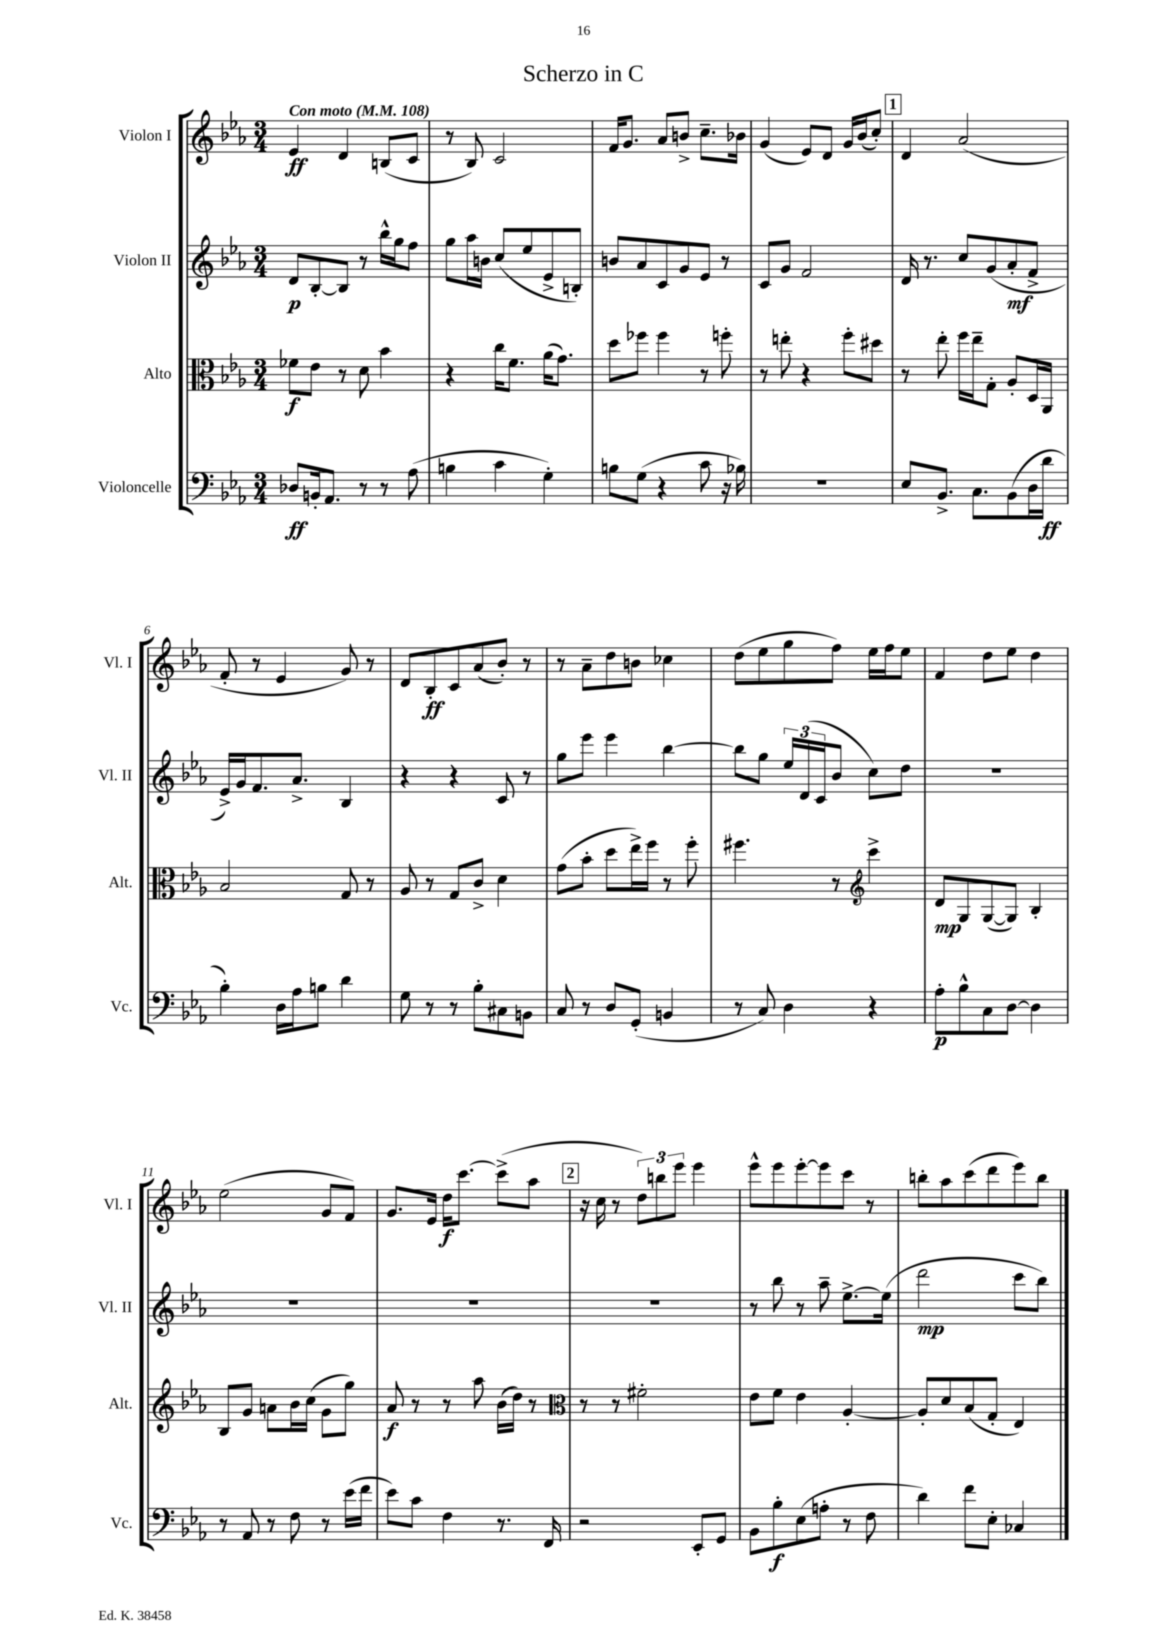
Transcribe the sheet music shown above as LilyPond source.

\header { title = "Scherzo in C" }
<<
\new StaffGroup <<
\new Staff = "s0" \with { instrumentName = "Violon I" shortInstrumentName = "Vl. I" } {
    \clef treble \key ees \major \numericTimeSignature \time 3/4 \tempo "Con moto" 4 = 108
    ees'4\ff d'4 b8( c'8 |
    r8 bes8) c'2 |
    f'16 g'8. aes'8 b'8-> c''8.-- bes'16 |
    g'4( ees'8) d'8 g'16 bes'16( c''8-.) |
    \mark \markup { \box "1" } d'4 aes'2( |
    f'8-. r8 ees'4 g'8) r8 |
    d'8 bes8-.\ff c'8 aes'8( bes'8-.) r8 |
    r8 aes'8-- d''8 b'8 ces''4 |
    d''8( ees''8 g''8 f''8) ees''16 f''16 ees''8 |
    f'4 d''8 ees''8 d''4 |
    ees''2( g'8 f'8) |
    g'8. ees'16 d''16\f c'''8.~ c'''8->( aes''8 |
    \mark \markup { \box "2" } r16 c''16 r8 \tuplet 3/2 { d''8) b''8 ees'''8 } ees'''4 |
    ees'''8-^ ees'''8 ees'''8~-. ees'''8 c'''8 r8 |
    b''8-. aes''8 c'''8( d'''8 ees'''8) b''8 \bar "|." |
}
\new Staff = "s1" \with { instrumentName = "Violon II" shortInstrumentName = "Vl. II" } {
    \clef treble \key ees \major \numericTimeSignature \time 3/4
    d'8\p bes8~-. bes8 r8 bes''16-^ g''16 f''8 |
    g''8 aes''16 b'16 c''8( ees''8 ees'8-> b8-.) |
    b'8 aes'8 c'8 g'8 ees'8 r8 |
    c'8 g'8 f'2 |
    \mark \markup { \box "1" } d'16 r8. c''8 g'8( aes'8-.\mf f'8-> |
    ees'16->) g'16 f'8. aes'8.-> bes4 |
    r4 r4 c'8 r8 |
    g''8 ees'''8 ees'''4 bes''4~ |
    bes''8 g''8 \tuplet 3/2 { ees''16 d'16( c'16 } bes'8 c''8) d''8 |
    R2. |
    R2. |
    R2. |
    \mark \markup { \box "2" } R2. |
    r8 bes''8 r8 aes''8-- ees''8.~-> ees''16( |
    d'''2\mp c'''8 bes''8) \bar "|." |
}
\new Staff = "s2" \with { instrumentName = "Alto" shortInstrumentName = "Alt." } {
    \clef alto \key ees \major \numericTimeSignature \time 3/4
    fes'8\f ees'8 r8 d'8 bes'4 |
    r4 c''16 f'8. aes'16( g'8.) |
    d''8 fes''8 fes''4 r8 f''8-. |
    r8 e''8-. r4 f''8-. dis''8 |
    \mark \markup { \box "1" } r8 ees''8-. f''16 ees''16-- g8-. aes8-. d16 aes,16 |
    bes2 g8 r8 |
    aes8 r8 g8 c'8-> d'4 |
    g'8( bes'8-. d''8 ees''16->) f''16 r8 f''8-. |
    fis''4. r8 \clef treble c'''4-> |
    d'8\mp g8 g8~( g8) bes4-. |
    bes8 g'8 a'8 bes'16 c''16( g'8 g''8) |
    aes'8\f r8 r8 aes''8 bes'16( d''16) r8 |
    \mark \markup { \box "2" } \clef alto r8 r8 fis'2-. |
    ees'8 f'8 ees'4 aes4~-. |
    aes8-. d'8 bes8( g8-. ees4) \bar "|." |
}
\new Staff = "s3" \with { instrumentName = "Violoncelle" shortInstrumentName = "Vc." } {
    \clef bass \key ees \major \numericTimeSignature \time 3/4
    des8\ff b,16-. aes,8. r8 r8 aes8( |
    b4 c'4 g4-.) |
    b8 g8( r4 c'8 r16 bes16) |
    R2. |
    \mark \markup { \box "1" } ees8 bes,8.-> c8. bes,8( d16 d'16\ff |
    bes4-.) d16 aes16 b8 d'4 |
    g8 r8 r8 bes8-. cis8 b,8 |
    c8 r8 d8 g,8-.( b,4 |
    r8 c8) d4 r4 |
    aes8-.\p bes8-^ c8 d8~ d4 |
    r8 aes,8 r8 f8 r8 ees'16( f'16 |
    ees'8) c'8 f4 r8. f,16 |
    \mark \markup { \box "2" } r2 ees,8-. g,8 |
    bes,8 bes8-.\f ees8( a8-. r8 f8 |
    d'4) f'8 ees8-. ces4 \bar "|." |
}
>>
>>
